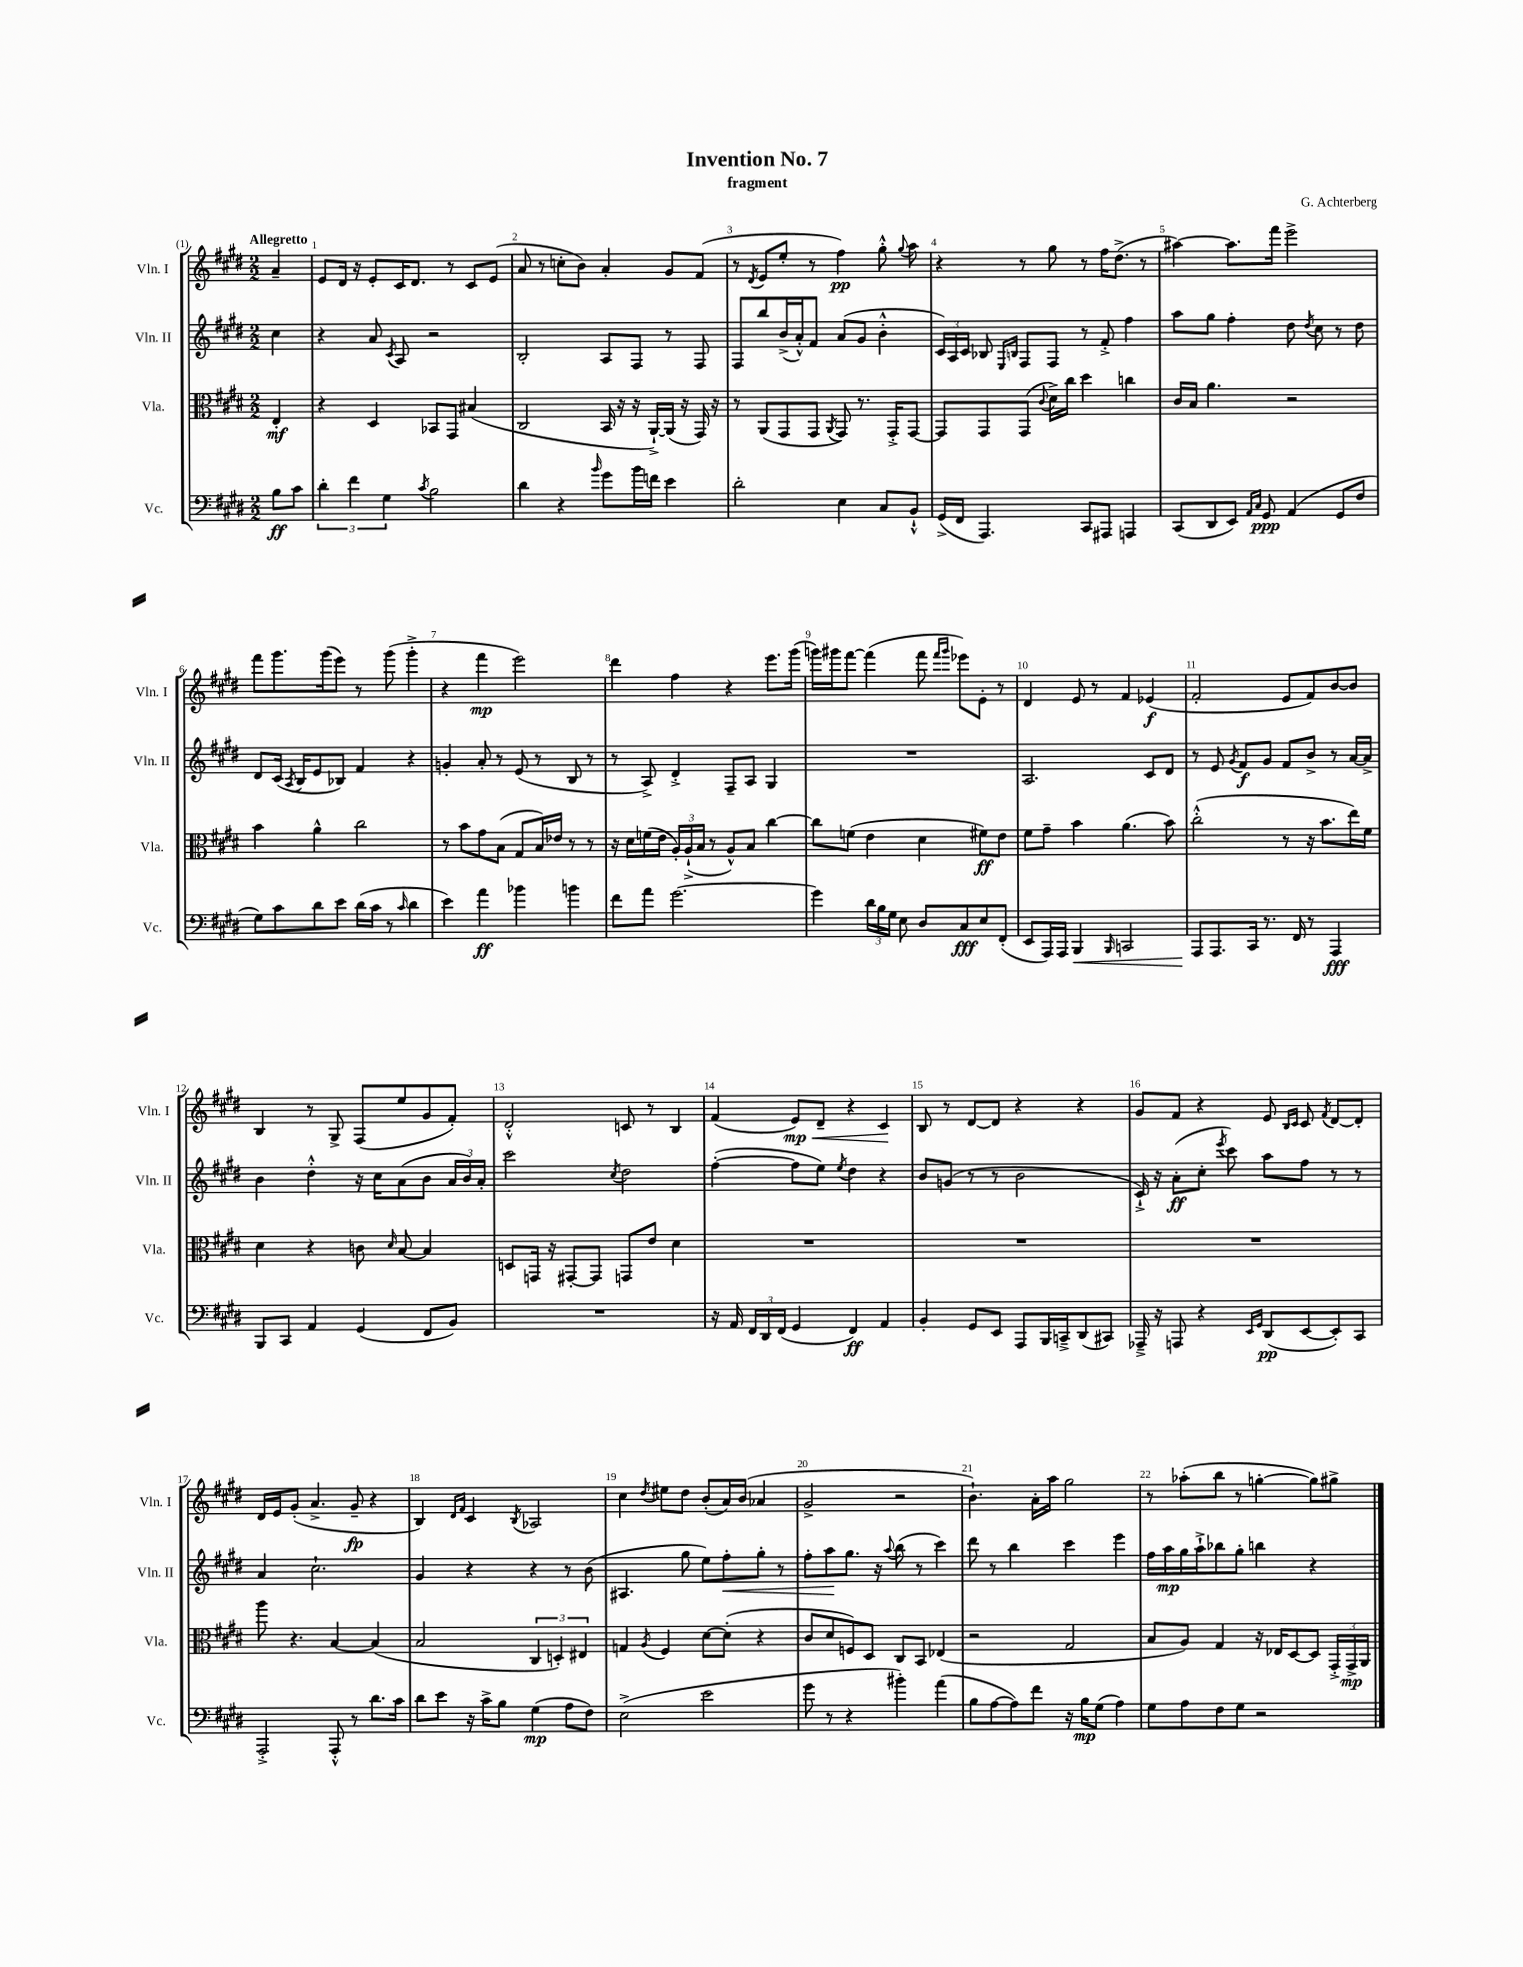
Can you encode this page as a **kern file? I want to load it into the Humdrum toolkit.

**kern	**kern	**kern	**kern
*staff4	*staff3	*staff2	*staff1
*clefF4	*clefC3	*clefG2	*clefG2
*k[f#c#g#d#]	*k[f#c#g#d#]	*k[f#c#g#d#]	*k[f#c#g#d#]
*M2/2	*M2/2	*M2/2	*M2/2
8B	4E'	4cc#	4a~
8c#	.	.	.
=	=	=	=
6d#'	4r	4r	8e
.	.	.	16d#
6f#	.	.	.
.	.	.	16r
.	4D#	8a	8e'
6G#	.	.	.
.	.	8qc#	.
.	.	8A	16c#
.	.	.	8.d#
8qc#	.	.	.
2B	8BB-	2r	.
.	8GG#	.	8r
.	(4B#	.	8c#
.	.	.	(8e
=	=	=	=
4d#	2C#	2B'	8a
.	.	.	8r
4r	.	.	8cc'
.	.	.	8b)
16qqb	.	.	.
8g#	16BB	8A	4a'
.	16r	.	.
16b	16r	8F#	.
16f	[16AA`^)	.	.
4e	(16AA]	8r	8g#
.	16r	.	.
.	16GG#)	8F#	(8f#
.	16r	.	.
=	=	=	=
2d#'	8r	8F#	8r
.	.	.	8qd#
.	(8AA	8bb	8e
.	8GG#	(16b^	8ee'
.	.	16a'^^)	.
.	8GG#	8f#	8r
.	8qAA	.	.
4E	8GG#)	(8a	4ff#)
.	8.r	8g#	.
8C#	.	4b'^^	8gg#'^^
.	16GG#'^	.	.
.	.	.	8qqgg#
8BB`^^	[8GG#	.	8aa
=	=	=	=
(16GG#^	8GG#]	24c#)	4r
.	.	24A	.
16FF#	.	.	.
.	.	24c#	.
4.AAA)	8GG#	8B-	.
.	.	16qqE	.
.	.	16qqB	.
.	(8GG#	8F#	8r
.	8qqc#	.	.
.	16d#^)	8F#	8gg#
.	16cc#	.	.
8CC#	4dd#	8r	8r
8AAA#	.	8f#'^	16ff#
.	.	.	(8.dd#^
4AAA	4cc	4ff#	.
.	.	.	8r
=	=	=	=
(8CC#	16c#	8aa	[4aa#)
.	16B	.	.
8DD#	4.a	8gg#	.
8EE)	.	4ff#'	8.aa#]
16qqAA	.	.	.
16qqC#	.	.	.
8GG#	.	.	.
.	.	.	16fff#
(4AA	2r	8dd#	2eee^
.	.	8qdd#	.
.	.	8cc#	.
8GG#	.	8r	.
8F#	.	8dd#	.
=	=	=	=
8G#)	4b	8d#	8fff#
8c#	.	(16c#	8.ggg#
.	.	8qA	.
.	.	16B	.
8d#	4a^^	8e	.
.	.	.	(16ggg#
8e	.	8B-)	8eee)
(16d#	2cc#	4f#	8r
16c#	.	.	.
8r	.	.	(8ggg#
16qqc#	.	.	.
4d#	.	4r	4ggg#'^
=	=	=	=
4e)	8r	4g'	4r
.	8b	.	.
4a	8g#	8a'	4fff#
.	(8B	8r	.
4b-	8G#	(8e	2eee)
.	16B)	8r	.
.	16e-	.	.
4b	8r	8B	.
.	8r	8r	.
=	=	=	=
8f#	16r	8r	4ddd#
.	16d#	.	.
8a	(16f	8A^)	.
.	16e	.	.
[2.g#	24A')	4d#'^	4ff#
.	(24A`^	.	.
.	24B	.	.
.	8r	.	.
.	8A^^)	8F#~	4r
.	8B	8A	.
.	[4cc#	4G#	8.eee
.	.	.	(16ggg#
=	=	=	=
4g#]	8cc#]	1r	16ggg)
.	.	.	16ggg#
.	(8f	.	[8fff#
24d#	4e	.	(4fff#]
24B	.	.	.
24G#	.	.	.
8E	.	.	.
8D#	4d#	.	8fff#
.	.	.	16qqfff#
.	.	.	16qqggg#
8C#	.	.	8eee-)
8E	8f#)	.	8e'
(8FF#'	8e	.	8r
=	=	=	=
8EE	8f#	2.A	4d#
16AAA)	8g#~	.	.
16AAA	.	.	.
4BBB	4b	.	8e
.	.	.	8r
16qqBBB	.	.	.
2CC	(4.a	.	4f#
.	.	8c#	(4e-
.	8b)	8d#	.
=	=	=	=
8AAA	(2cc#'^^	8r	2f#'
8.AAA	.	8e	.
.	.	8qg#	.
.	.	8f#	.
16CC#	.	.	.
8.r	.	8g#	.
.	8r	8f#	8e
16FF#	.	.	.
8r	16r	8b^	8f#)
.	8.b	.	.
4AAA	.	8r	[8b
.	16ee)	[16a	8b]
.	16f#	16a^]	.
=	=	=	=
8BBB	4d#	4b	4B
8CC#	.	.	.
4AA	4r	4dd#'^^	8r
.	.	.	8G#^
(4GG#	8c	16r	(8F#
.	.	16cc#	.
.	16qqd#	.	.
.	[8B	(8a	8ee
8FF#	4B]	8b	8g#
8BB)	.	24a	8f#')
.	.	24b)	.
.	.	24a'	.
=	=	=	=
1r	8D	2ccc#	2d#'^^
.	16GG	.	.
.	16r	.	.
.	[8GG#'	.	.
.	8GG#]	.	.
.	.	8qcc#	.
.	8GG	2dd#	8c
.	8e	.	8r
.	4d#	.	4B
=	=	=	=
16r	1r	([4ff#'	(4f#
16AA	.	.	.
24FF#	.	.	.
24DD#	.	.	.
(24FF#	.	.	.
4GG#	.	8ff#]	8e)
.	.	8ee)	8d#~
.	.	8qee	.
4FF#)	.	4dd#	4r
4AA	.	4r	4c#
=	=	=	=
4BB'	1r	8b	8B
.	.	(8g	8r
8GG#	.	8r	[8d#
8EE	.	8r	8d#]
8AAA	.	2b	4r
16BBB	.	.	.
16CC~^	.	.	.
(8DD#	.	.	4r
8CC#)	.	.	.
=	=	=	=
16AAA-~^	1r	16c#`^)	8g#
16r	.	16r	.
8AAA	.	(8a'	8f#
4r	.	8cc#'	4r
.	.	8qeee	.
.	.	8ccc#)	.
16qqEE	.	.	.
16qqGG#	.	.	.
(8DD#	.	8aa	8e
.	.	.	16qqB
.	.	.	16qqc#
[8EE	.	8ff#	8c#
.	.	.	8qf#
8EE'])	.	8r	[8d#
8CC#	.	8r	8d#']
=	=	=	=
2AAA'^	8aa	4a	16d#
.	.	.	16e
.	4.r	.	(8g#'
.	.	2.cc#`	4.a^
8AAA'^^	[4B	.	.
8r	.	.	8g#~
8.d#	(4B]	.	4r
16c#	.	.	.
=	=	=	=
8d#	2B	4g#	4B)
8e	.	.	.
.	.	.	16qqd#
.	.	.	16qqf#
16r	.	4r	4c#
16c#^	.	.	.
8B	.	.	.
.	.	.	8qB
(4G#	6C#	4r	2A-
.	6D')	.	.
8A	.	8r	.
.	6E#	.	.
8F#)	.	(8b	.
=	=	=	=
(2E^	4G	4.A#	4cc#
.	8qA	.	8qdd#
.	4F#	.	8ee#
.	.	8gg#	8dd#
2e	[8d#	8ee)	(8b'
.	(8d#']	8ff#'	16a)
.	.	.	(16b
.	4r	8gg#'	4a-
.	.	8r	.
=	=	=	=
8g#	8c#	8ff#'	2g#^
8r	8d#	8aa	.
4r	8F)	8.gg#	.
.	8D#	.	.
.	.	16r	.
.	.	8qqaa	.
4b#')	8C#	(8bb	2r
.	8BB	8r	.
(4a	(4E-	4ccc#)	.
=	=	=	=
8B	2r	8ddd#	4.b`)
[8A	.	8r	.
8A])	.	4bb	.
8f#	.	.	16a'
.	.	.	16aa
16r	2G#	4ccc#	2gg#
16B	.	.	.
(8G#	.	.	.
4A)	.	4eee	.
=	=	=	=
8G#	8B	16ff#	8r
.	.	16aa	.
8A	8A)	16gg#	(8aa-'
.	.	16aa`^	.
8F#	4G#	8bb-	8bb
8G#	.	8gg#'	8r
2r	16r	4bb	[4gg'
.	16E-	.	.
.	[8D#	.	.
.	8D#]	4r	8gg])
.	24GG#'^	.	8gg#^
.	24GG#^	.	.
.	24AA	.	.
==	==	==	==
*-	*-	*-	*-
